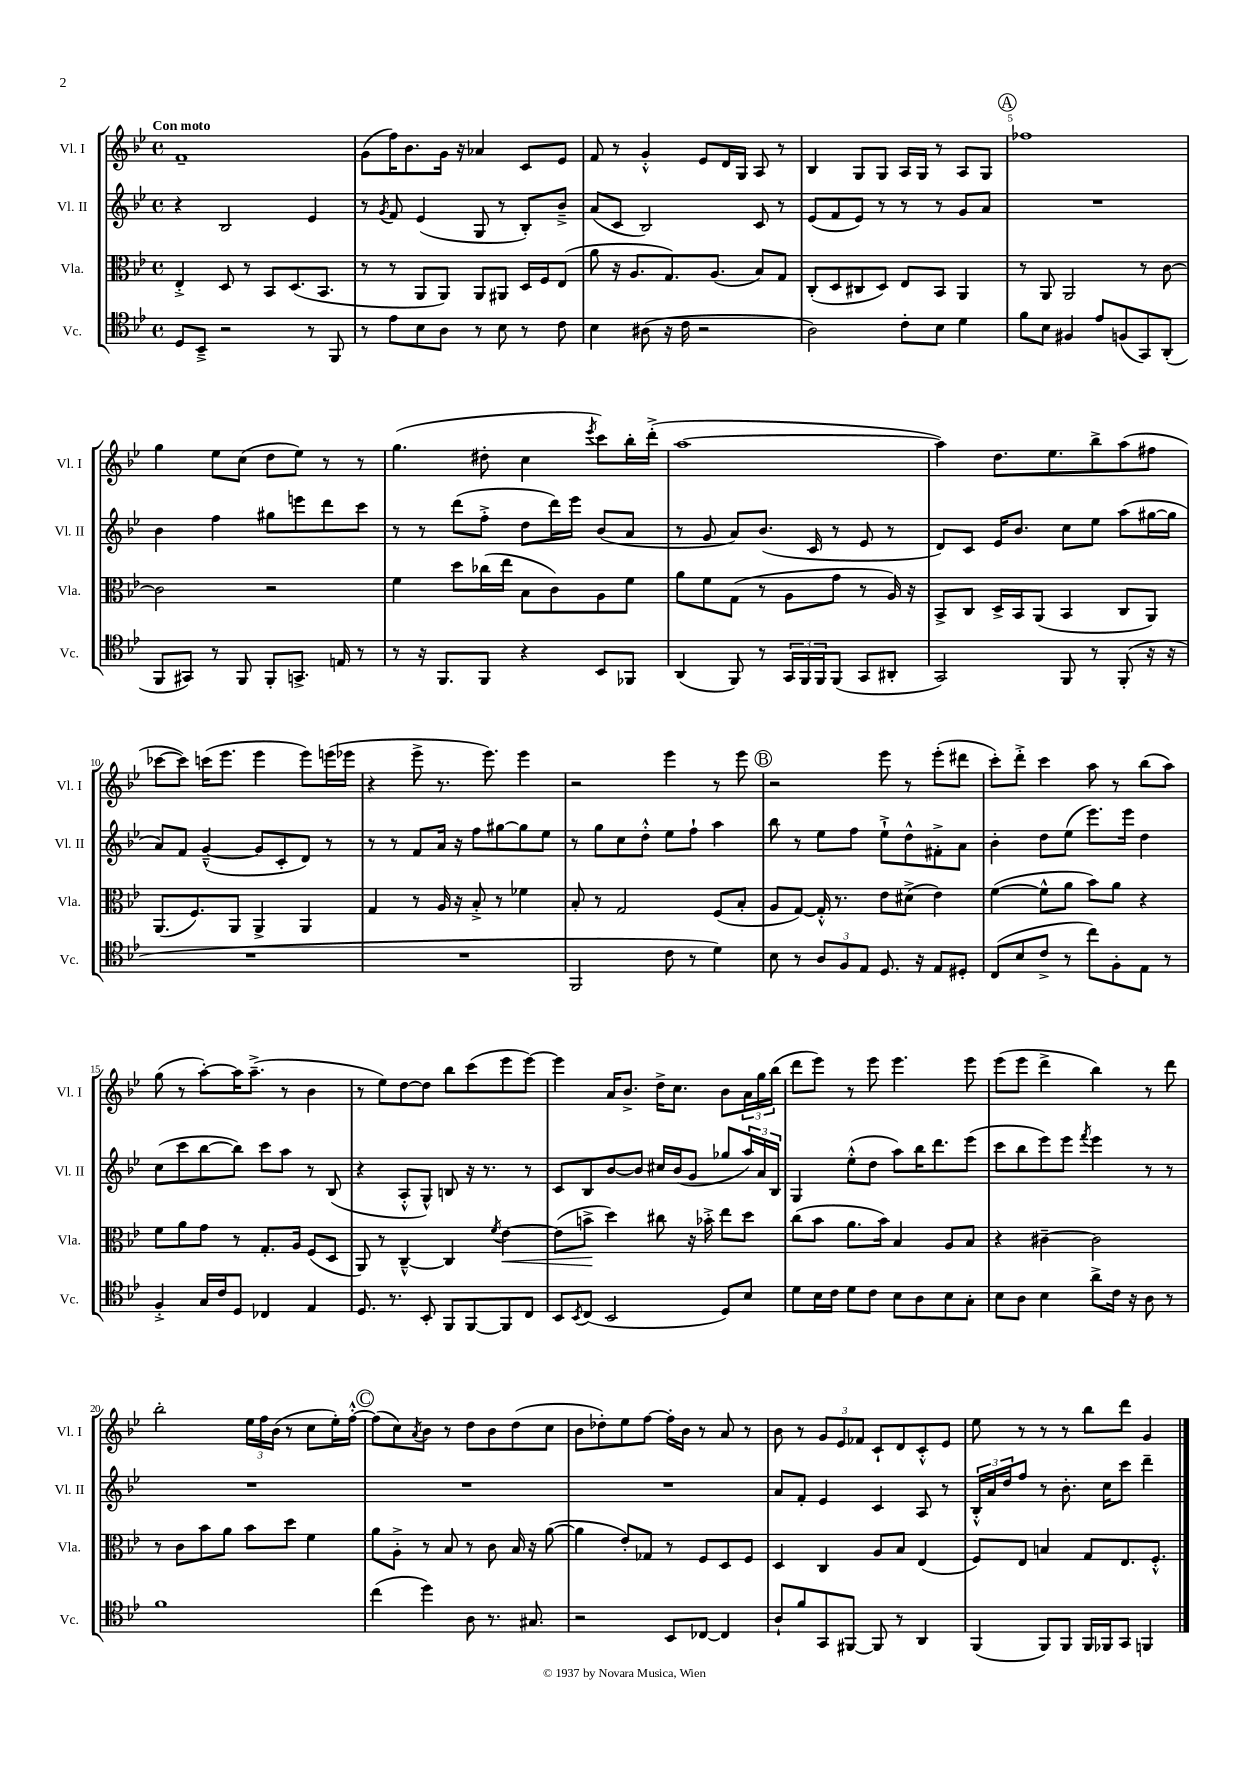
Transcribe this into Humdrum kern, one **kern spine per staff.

**kern	**kern	**kern	**kern
*staff4	*staff3	*staff2	*staff1
*clefC4	*clefC3	*clefG2	*clefG2
*k[b-e-]	*k[b-e-]	*k[b-e-]	*k[b-e-]
*M4/4	*M4/4	*M4/4	*M4/4
*met(c)	*met(c)	*met(c)	*met(c)
8D	4E-'^	4r	1f~
8BB-~^	.	.	.
2r	8D	2B-	.
.	8r	.	.
.	8BB-	.	.
.	(8.D	.	.
8r	.	4e-	.
.	8.BB-	.	.
8FF	.	.	.
=	=	=	=
8r	8r	8r	(8g
.	.	8qg	.
8e-	8r	8f	16ff)
.	.	.	8.b-
8B-	8AA	(4e-	.
8A	8AA)	.	16g
.	.	.	16r
8r	8AA	8G	4a-
8B-	8AA#	8r	.
8r	16D	8B-')	8c
.	16F	.	.
8c	(8E-	8b-~^	8e-
=	=	=	=
4B-	8a	(8a	8f
.	16r	8c	8r
.	8.A	.	.
(8A#	.	2B-)	4g'^^
16r	8.G)	.	.
16c	.	.	.
2r	.	.	8e-
.	(8.A	.	.
.	.	.	16d
.	.	.	16G
.	8B-)	8c	8A
.	8G	8r	8r
=	=	=	=
2A)	(8C'	(8e-	4B-
.	8D	8f	.
.	8C#	8e-)	8G
.	8D)	8r	8G
8c'	8E-	8r	16A
.	.	.	16G
8B-	8BB-	8r	8r
4d	4AA	8g	8A
.	.	8a	8G
=	=	=	=
8f	8r	1r	1ff-
8B-	8AA	.	.
4F#	2AA	.	.
8e-	.	.	.
(8F	.	.	.
8GG)	8r	.	.
(8AA'	[8c	.	.
=	=	=	=
8FF	2c]	4b-	4gg
8GG#)	.	.	.
8r	.	4ff	8ee-
8FF	.	.	(8cc
8FF'	2r	8gg#	8dd
8.GG^	.	8eee	8ee-)
.	.	8ddd	8r
16E	.	.	.
8r	.	8ccc	8r
=	=	=	=
8r	4f	8r	(4.gg
16r	.	8r	.
8.FF	.	.	.
.	8dd	(8ddd	.
8FF	(16cc-	8ff'^	8dd#'
.	16ee-	.	.
4r	8B-	8dd	4cc
.	8c)	16ddd)	.
.	.	16eee-	.
.	.	.	8qeee-
8BB-	8A	(8b-	8ccc)
8FF-	8f	8a	16bb-'
.	.	.	(16ddd'^
=	=	=	=
(4AA	8a	8r	[1aa
.	8f	8g	.
8FF)	(8G	8a)	.
8r	8r	(8.b-	.
24GG	8A	.	.
24FF	.	.	.
.	.	16c	.
24FF	.	.	.
(8FF	8g	8r	.
8GG	8r	8e-	.
8AA#'	16A)	8r	.
.	16r	.	.
=	=	=	=
2GG)	8BB-^	8d)	4aa])
.	8C	8c	.
.	16D^	16e-	8.dd
.	16BB-	8.b-	.
.	(8AA	.	.
.	.	.	8.ee-
8FF	4BB-	8cc	.
8r	.	8ee-	8bb-^
(8FF'	8C	(8aa	(8aa
16r	8AA)	[16gg#	8ff#
16r	.	16gg#]	.
=	=	=	=
1r	(8.AA	8a)	[8ccc-
.	.	8f	8ccc-])
.	8.F)	.	.
.	.	([4g~^^	(16ccc
.	.	.	8.eee-
.	8AA	.	.
.	4AA^	8g]	4eee-
.	.	8c'	.
.	4AA	8d)	8eee-)
.	.	8r	(16eee
.	.	.	16eee-
=	=	=	=
1r	4G	8r	4r
.	.	8r	.
.	8r	8f	8eee-^
.	16A	16a	8.r
.	16r	16r	.
.	8B-'^	8ff	.
.	.	.	8.eee-)
.	8r	[8gg#	.
.	4f-	8gg#]	4eee-
.	.	8ee-	.
=	=	=	=
2FF	8B-'	8r	2r
.	8r	8gg	.
.	2G	8cc	.
.	.	8dd'^^	.
8c	.	8ee-	4eee-
8r	.	8ff`	.
4d)	(8F	4aa	8r
.	8B-'	.	8eee-
=	=	=	=
8B-	8A	8bb-	2r
8r	[8G)	8r	.
12A	16G'^^]	8ee-	.
.	8.r	.	.
12F	.	.	.
.	.	8ff	.
12E-	.	.	.
8.D	8e-	8ee-`^	8eee-
.	(8d#^	8dd^^	8r
16r	.	.	.
8E-	4e-)	8f#'^	(8eee-'
8D#'	.	8a	8ddd#
=	=	=	=
(8C	([4f	4b-'	8ccc')
8B-	.	.	8ddd'^
8c^	8f^^]	8dd	4ccc
8r	8a	(8ee-	.
8cc)	8b-)	8.eee-)	8aa
8F'	8a	.	8r
.	.	16eee-	.
8E-	4r	4dd	(8bb-
8r	.	.	8aa)
=	=	=	=
4F'^	8f	(8cc	(8gg
.	8a	8ccc	8r
16G	8g	[8bb-	[8aa')
16c	.	.	.
8D	8r	8bb-])	16aa]
.	.	.	(8.aa~^
4C-	8.G'	8ccc	.
.	.	8aa	8r
.	16A	.	.
4E-	(8F	8r	4b-
.	8D	(8B-	.
=	=	=	=
8.D	8AA)	4r	8r
.	8r	.	8ee-)
8.r	.	.	.
.	[4C~^^	8A'^^	[8dd
8BB-'	.	8G^^)	8dd]
8FF	4C]	8B	8bb-
[8FF	.	16r	(8ccc
.	.	8.r	.
.	8qf	.	.
8FF]	[4e-	.	8eee-
8C	.	8r	[8eee-)
=	=	=	=
8BB-	(8e-]	8c	4eee-]
8qBB-	.	.	.
(8C	8b^	8B-	.
2BB-	4dd)	[8b-	16a
.	.	.	8.b-^
.	.	8b-]	.
.	8cc#	16cc#	16dd^
.	.	(16b-	8.cc
.	16r	8g	.
.	16b-'^	.	.
8D)	8ee-	8gg-	8b-
8B-	8dd	24aa)	24a
.	.	24a	24gg
.	.	24B-	(24bb-
=	=	=	=
8d	(8cc	4G	8ddd
16B-	8b-	.	8eee-)
16c	.	.	.
8d	8.a	(8ee-'^^	8r
8c	.	8dd	8eee-
.	16b-)	.	.
8B-	4B-	8aa)	4.eee-
8A	.	16bb-	.
.	.	8.ddd	.
8B-	8A	.	.
8G'	8B-	(8eee-	8eee-
=	=	=	=
8B-	4r	8ccc	(8eee-
8A	.	8bb-	8eee-
4B-	[4c#~	8eee-)	4ddd^
.	.	8eee-	.
.	.	8qfff	.
8a^	2c#]	4eee-	4bb-)
16c	.	.	.
16r	.	.	.
8A	.	8r	8r
8r	.	8r	8ddd
=	=	=	=
1f	8r	1r	2bb-'
.	8c	.	.
.	8b-	.	.
.	8a	.	.
.	8b-	.	24ee-
.	.	.	24ff
.	.	.	(24b-
.	8dd	.	8r
.	4f	.	8cc
.	.	.	16ee-')
.	.	.	[16ff'^^
=	=	=	=
(4cc	8a	1r	(8ff]
.	8A'^	.	8cc)
.	.	.	8qa
4dd)	8r	.	8b-
.	8B-	.	8r
8A	8r	.	8dd
8.r	8c	.	8b-
.	16B-	.	(8dd
8.G#	16r	.	.
.	([8a	.	8cc
=	=	=	=
2r	4a]	1r	8b-
.	.	.	8dd-')
.	8e-')	.	8ee-
.	8G-	.	[8ff
8BB-	8r	.	16ff']
.	.	.	16b-
[8C-	8F	.	8r
4C-]	8D	.	8a
.	8F	.	8r
=	=	=	=
8A`	4D	8a	8b-
8f	.	8f'	8r
8GG	4C	4e-	12g
.	.	.	12e-
[8FF#	.	.	.
.	.	.	12f-
8FF#]	8A	4c	8c`
8r	8B-	.	8d
4AA	(4E-	8A	8c'^^
.	.	8r	8e-
=	=	=	=
(4FF	8F)	24B-'^^	8ee-
.	.	24a	.
.	.	24dd	.
.	8E-	8ff	8r
8FF)	4B	8r	8r
8FF	.	8.b-'	8r
16FF	8G	.	8bb-
16FF-	.	16cc	.
8GG	8.E-	8ccc	8ddd
4FF	.	4ddd~	4g
.	8.F'^^	.	.
==	==	==	==
*-	*-	*-	*-
